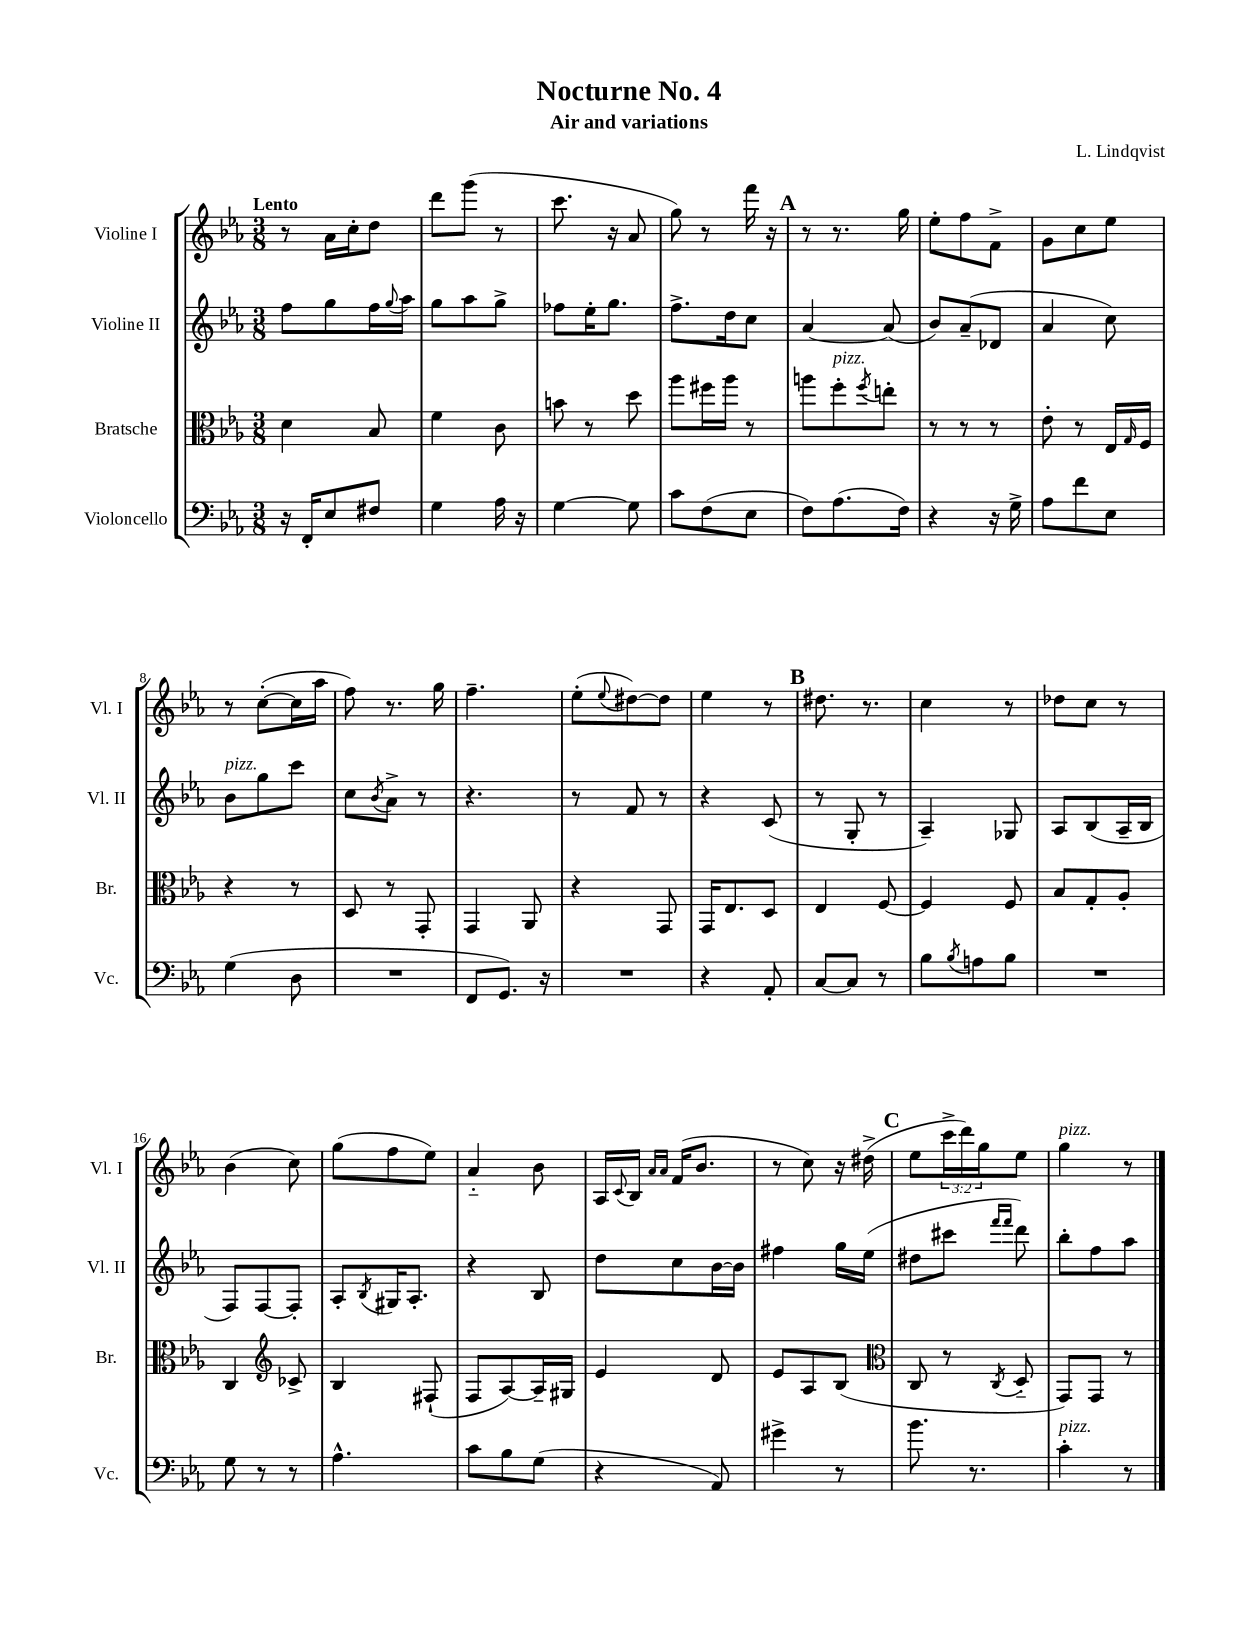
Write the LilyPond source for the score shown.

\header { title = "Nocturne No. 4" composer = "L. Lindqvist" subtitle = "Air and variations" }
<<
\new StaffGroup <<
\new Staff = "s0" \with { instrumentName = "Violine I" shortInstrumentName = "Vl. I" } {
    \clef treble \key ees \major \numericTimeSignature \time 3/8 \override Staff.TupletNumber.text = #tuplet-number::calc-fraction-text \tempo "Lento"
    r8 aes'16 c''16-. d''8 |
    d'''8 g'''8( r8 |
    c'''8. r16 aes'8 |
    g''8) r8 f'''16 r16 |
    \mark \markup { \bold "A" } r8 r8. g''16 |
    ees''8-. f''8 f'8-> |
    g'8 c''8 ees''8 |
    r8 c''8~-.( c''16 aes''16 |
    f''8) r8. g''16 |
    f''4.-- |
    ees''8-.( \appoggiatura { ees''8 } dis''8~) dis''8 |
    ees''4 r8 |
    \mark \markup { \bold "B" } dis''8. r8. |
    c''4 r8 |
    des''8 c''8 r8 |
    bes'4( c''8) |
    g''8( f''8 ees''8) |
    aes'4-_ bes'8 |
    aes16 \appoggiatura { c'8 } bes16 \grace { aes'16 aes'16 } f'16( bes'8. |
    r8 c''8) r16 dis''16->( |
    \mark \markup { \bold "C" } ees''8 \tuplet 3/2 { c'''16-> d'''16) g''16 } ees''8 |
    g''4^\markup { \italic "pizz." } r8 \bar "|." |
}
\new Staff = "s1" \with { instrumentName = "Violine II" shortInstrumentName = "Vl. II" } {
    \clef treble \key ees \major \numericTimeSignature \time 3/8
    f''8 g''8 f''16 \appoggiatura { g''8 } aes''16 |
    g''8 aes''8 g''8-> |
    fes''8 ees''16-. g''8. |
    f''8.-> d''16 c''8 |
    \mark \markup { \bold "A" } aes'4~ aes'8( |
    bes'8) aes'8--( des'8 |
    aes'4 c''8) |
    bes'8^\markup { \italic "pizz." } g''8 c'''8 |
    c''8 \acciaccatura { bes'8 } aes'8-> r8 |
    r4. |
    r8 f'8 r8 |
    r4 c'8( |
    \mark \markup { \bold "B" } r8 g8-. r8 |
    aes4--) ges8 |
    aes8 bes8( aes16-- bes16 |
    f8) f8~ f8-. |
    aes8-. \acciaccatura { bes8 } gis16 aes8.-. |
    r4 bes8 |
    d''8 c''8 bes'16~ bes'16 |
    fis''4 g''16 ees''16( |
    \mark \markup { \bold "C" } dis''8 cis'''8 \grace { f'''16 f'''16 } d'''8) |
    bes''8-. f''8 aes''8 \bar "|." |
}
\new Staff = "s2" \with { instrumentName = "Bratsche" shortInstrumentName = "Br." } {
    \clef alto \key ees \major \numericTimeSignature \time 3/8
    d'4 bes8 |
    f'4 c'8 |
    b'8 r8 d''8 |
    aes''8 fis''16 aes''16 r8 |
    \mark \markup { \bold "A" } a''8 f''8-.^\markup { \italic "pizz." } \acciaccatura { f''8 } e''8-. |
    r8 r8 r8 |
    ees'8-. r8 ees16 \grace { g16 } f16 |
    r4 r8 |
    d8 r8 g,8-. |
    g,4 aes,8 |
    r4 g,8 |
    g,16 ees8. d8 |
    \mark \markup { \bold "B" } ees4 f8~ |
    f4 f8 |
    bes8 g8-. aes8-. |
    c4 \clef treble ces'8-> |
    bes4 fis8-!( |
    f8 aes8~) aes16-- gis16 |
    ees'4 d'8 |
    ees'8 aes8 bes8( |
    \mark \markup { \bold "C" } \clef alto c8 r8 \acciaccatura { c8 } d8-_ |
    g,8) g,8 r8 \bar "|." |
}
\new Staff = "s3" \with { instrumentName = "Violoncello" shortInstrumentName = "Vc." } {
    \clef bass \key ees \major \numericTimeSignature \time 3/8
    r16 f,16-. ees8 fis8 |
    g4 aes16 r16 |
    g4~ g8 |
    c'8 f8( ees8 |
    \mark \markup { \bold "A" } f8) aes8.( f16) |
    r4 r16 g16-> |
    aes8 f'8 ees8 |
    g4( d8 |
    R4. |
    f,8 g,8.) r16 |
    R4. |
    r4 aes,8-. |
    \mark \markup { \bold "B" } c8~ c8 r8 |
    bes8 \acciaccatura { bes8 } a8 bes8 |
    R4. |
    g8 r8 r8 |
    aes4.-^ |
    c'8 bes8 g8( |
    r4 aes,8) |
    gis'4-> r8 |
    \mark \markup { \bold "C" } bes'8. r8. |
    c'4-.^\markup { \italic "pizz." } r8 \bar "|." |
}
>>
>>
